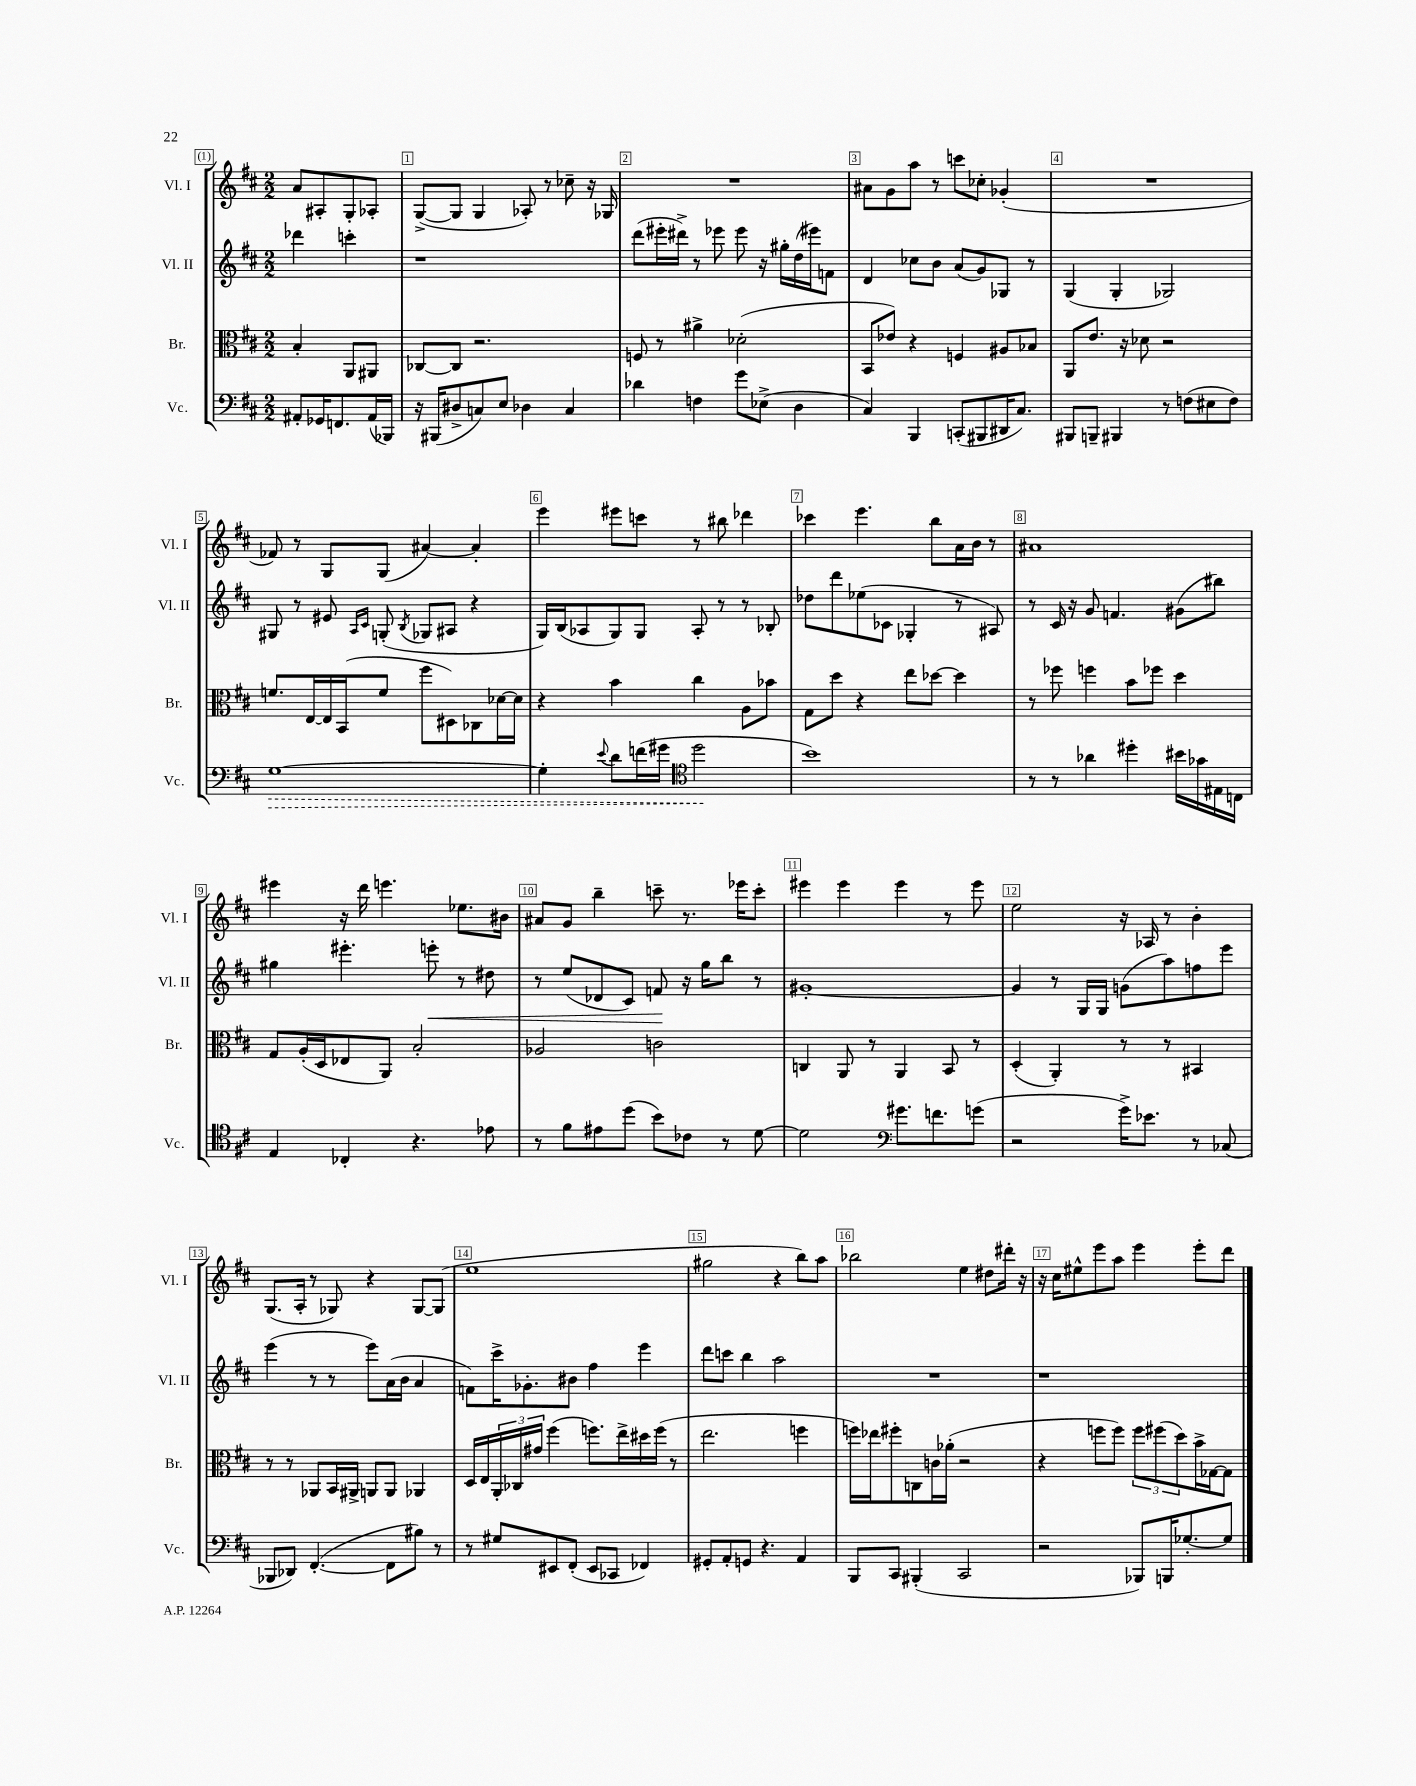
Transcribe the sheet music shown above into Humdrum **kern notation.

**kern	**dynam	**kern	**kern	**dynam	**kern
*part4	*part4	*part3	*part2	*part2	*part1
*staff4	*staff4	*staff3	*staff2	*staff2	*staff1
*I"Vc.	*	*I"Br.	*I"Vl. II	*	*I"Vl. I
*I'Vc.	*	*I'Br.	*I'Vl. II	*	*I'Vl. I
*clefF4	*	*clefC3	*clefG2	*	*clefG2
*k[f#c#]	*	*k[f#c#]	*k[f#c#]	*	*k[f#c#]
*M2/2	*	*M2/2	*M2/2	*	*M2/2
=	=	=	=	=	=
8AA#X'/L	.	4B'/	4ddd-X\	.	8a/L
16GG-X/K	.	.	.	.	8A#X'/
8.FFn/	.	.	.	.	.
.	.	8AA/L	4cccn'\	.	8G'/
(16AA#/L	.	8AA#X/J	.	.	8A-X'/J
16BBB-X/JJ)	.	.	.	.	.
=1	=1	=1	=1	=1	=1
16r	.	[8C-X/L	1r	.	([8G^/L
(16BBB#X/KL	.	.	.	.	.
8D#X^/	.	8C-/J]	.	.	8G/J]
8Cn/)	.	2.r	.	.	4G/
8E/J	.	.	.	.	.
4D-X\	.	.	.	.	8A-X'/)
.	.	.	.	.	8r
4C/	.	.	.	.	8cc-X~\
.	.	.	.	.	16r
.	.	.	.	.	16G-X/
=2	=2	=2	=2	=2	=2
4d-X\	.	8Fn/	(8ddd\L	.	1r
.	.	8r	16eee#X'\L	.	.
.	.	.	16ddd#X^\JJ)	.	.
4Fn\	.	4a#X^\	8r	.	.
.	.	.	8eee-X\	.	.
8g\L	.	(2d-X'\	8eee-\	.	.
(8E-X^\J	.	.	16r	.	.
.	.	.	16gg#X'\LL	.	.
4D\	.	.	(16dd\	.	.
.	.	.	16eee#X\J)	.	.
.	.	.	8fn\J	.	.
=3	=3	=3	=3	=3	=3
4C#/)	.	8BB/L	4d/	.	8a#X\L
.	.	8e-X/J)	.	.	8g\
4BBB/	.	4r	8cc-X\L	.	8aa\J
.	.	.	8b\J	.	8r
(8CCn'/L	.	4Fn/	(8a/L	.	8cccn\L
8BBB#X/	.	.	8g/)	.	8cc-X'\J
16DD#X/K	.	8A#X/L	8G-X/J	.	(4g-X'/
8.C#/J)	.	.	.	.	.
.	.	8B-X/J	8r	.	.
=4	=4	=4	=4	=4	=4
8BBB#X/L	.	8AA/L	(4G/	.	1r
8BBBn~/J	.	8.e/J	.	.	.
4BBB#X/	.	.	4G'/	.	.
.	.	16r	.	.	.
.	.	8d-X\	.	.	.
8r	.	2r	2G-X/)	.	.
(8Fn\L	.	.	.	.	.
8E#X\	.	.	.	.	.
8F\J)	.	.	.	.	.
!!LO:LB:g=z
=5	=5	=5	=5	=5	=5
!	!LO:HP:b	!	!	!	!
[1G	>	8.fn/L	8G#X/	.	8f-X/)
.	.	.	8r	.	8r
.	.	[16E/L	.	.	.
.	.	16E/]	8e#X/	.	8G/L
.	.	(16BB/J	.	.	.
.	.	.	16qqA/LL	.	.
.	.	.	16qqc#/JJ	.	.
.	.	8f/J	(8Gn'/	.	(8G/J
.	.	.	8qB/	.	.
.	.	8ff#\L	8G-X/L	.	[4a#X/)
.	.	8D#X\)	8A#X/J	.	.
.	.	8C-X\	4r	.	4a#'/]
.	.	[16d-X\L	.	.	.
.	.	16d-\JJ]	.	.	.
=6	=6	=6	=6	=6	=6
4G'\]	.	4r	16G/LL)	.	4eee\
.	.	.	(16B/J	.	.
.	.	.	8A-X/	.	.
8qqe/	.	.	.	.	.
8d\L	.	4b\	8G/)	.	8eee#X\L
(16fn\L	.	.	8G/J	.	8cccn\J
16g#X\JJ	.	.	.	.	.
*clefC4	*	*	*	*	*
2dd\	.	4cc#\	8A-'/	.	8r
.	.	.	8r	.	8bb#X\
.	.	8A\L	8r	.	4ddd-X\
.	.	8b-X\J	8B-X'/	.	.
.	]	.	.	.	.
=7	=7	=7	=7	=7	=7
1b)	.	8G\L	8dd-X\L	.	4ccc-X\
.	.	8dd\J	8ddd\	.	.
.	.	4r	(8ee-X\	.	4.eee\
.	.	.	8c-X\J	.	.
.	.	8ee\L	4G-X'/	.	.
.	.	[8dd-X\J	.	.	8bb\L
.	.	4dd-\]	8r	.	16a\L
.	.	.	.	.	16b\JJ
.	.	.	8A#X/)	.	8r
=8	=8	=8	=8	=8	=8
8r	.	8r	8r	.	1a#X
8r	.	8ff-X\	16c#/	.	.
.	.	.	16r	.	.
4a-X\	.	4ffn\	8g/	.	.
.	.	.	4.fn/	.	.
4dd#X'\	.	8b\L	.	.	.
.	.	8ff-X\J	.	.	.
16b#X\LL	.	4dd\	(8g#X\L	.	.
16g-X\	.	.	.	.	.
16E#X\	.	.	8bb#X\J)	.	.
16Cn\JJ	.	.	.	.	.
!!LO:LB:g=z
=9	=9	=9	=9	=9	=9
4E/	.	8G/L	4gg#X\	.	4eee#X\
.	.	(16A'/L	.	.	.
.	.	16D/J	.	.	.
4C-X'/	.	8E-X/	4.eee#X'\	.	16r
.	.	.	.	.	16ddd\
.	.	8AA/J)	.	.	4.eeen\
4.r	.	2B'/	.	.	.
!	!	!	!	!LO:HP:b	!
.	.	.	8eeen'\	<	.
.	.	.	8r	.	8.ee-X\L
8e-X\	.	.	8dd#X\	.	.
.	.	.	.	.	16b#X\Jk
=10	=10	=10	=10	=10	=10
8r	.	2A-X/	8r	.	8a#X/L
8f#\L	.	.	(8ee/L	.	8g/J
8e#X\	.	.	8d-X/	.	4bb~\
(8dd\J	.	.	8c#/J)	.	.
8b\L)	.	2cn\	8fn/	.	8cccn~\
8c-X\J	.	.	16r	[	8.r
.	.	.	16gg\KL	.	.
8r	.	.	8bb\J	.	.
.	.	.	.	.	16eee-X\KL
[8d\	.	.	8r	.	8ccc'\J
=11	=11	=11	=11	=11	=11
2d\]	.	4Cn/	[1g#X'	.	4eee#X\
.	.	8AA/	.	.	4eee#\
.	.	8r	.	.	.
*clefF4	*	*	*	*	*
8.g#X\L	.	4AA/	.	.	4eee#\
8.fn\	.	.	.	.	.
.	.	8BB/	.	.	8r
(8gn\J	.	8r	.	.	8eee#\
=12	=12	=12	=12	=12	=12
2r	.	(4D'/	4g#/]	.	2ee\
.	.	4AA'/)	8r	.	.
.	.	.	16G/LL	.	.
.	.	.	16G/JJ	.	.
16g^\KL)	.	8r	(8gn\L	.	16r
8.e-X\J	.	.	.	.	16A-X/
.	.	8r	8aa\)	.	8r
8r	.	4BB#X/	8ffn\	.	4b'\
(8C-X/	.	.	8eee\J	.	.
!!LO:LB:g=z
=13	=13	=13	=13	=13	=13
8BBB-X/L	.	8r	(4eee\	.	(8.G/L
8DD-X/J)	.	8r	.	.	.
.	.	.	.	.	16A'/Jk
([4.FF#'/	.	8AA-X/L	8r	.	8r
.	.	16BB/L	8r	.	8G-X/)
.	.	16AA#X^/JJ	.	.	.
.	.	8AAn/L	8eee\L)	.	4r
8FF#\L]	.	8AA/J	(16a\L	.	.
.	.	.	16b\JJ	.	.
8B#X\J)	.	4AA-X/	4a/	.	[8G-/L
8r	.	.	.	.	(8G-/J]
=14	=14	=14	=14	=14	=14
8r	.	16D/LL	8fn\L)	.	1ee
.	.	16E/	.	.	.
8G#X/L	.	24AA'/	16ccc#^\K	.	.
.	.	24C-X/	.	.	.
.	.	.	8.g-X'\	.	.
.	.	24g#X/JJ	.	.	.
8EE#X/	.	(4ff#\	.	.	.
(8FF#'/J	.	.	8b#X\J	.	.
8EE#/L	.	8.ffn\L)	4ff#\	.	.
8CC-X/J	.	.	.	.	.
.	.	16ee^\L	.	.	.
4FF-X/)	.	16dd#X\	4eee\	.	.
.	.	(16ff\JJ	.	.	.
.	.	8r	.	.	.
=15	=15	=15	=15	=15	=15
8GG#X'/L	.	2.ee\	8ddd\L	.	2gg#X\
8AA'/	.	.	8cccn\J	.	.
8GGn/J	.	.	4bb\	.	.
4.r	.	.	.	.	.
.	.	.	2aa\	.	4r
4AA/	.	4ffn\	.	.	8bb\L)
.	.	.	.	.	8aa\J
=16	=16	=16	=16	=16	=16
8BBB/L	.	16ffn\LL)	1r	.	2bb-X\
.	.	16ee-X\J	.	.	.
8CC#/J	.	8ff#X'\	.	.	.
(4BBB#X'/	.	8Cn\	.	.	.
.	.	16cn\L	.	.	.
.	.	(16a-X'\JJ	.	.	.
2CC#/	.	2r	.	.	4ee\
.	.	.	.	.	8dd#X\L
.	.	.	.	.	16ddd#X'\Jk
.	.	.	.	.	16r
=17	=17	=17	=17	=17	=17
2r	.	4r	1r	.	16r
.	.	.	.	.	16cc#\KL
.	.	.	.	.	8ee#X^^\
.	.	8ffn\L	.	.	8eee\
.	.	8ff\J)	.	.	8aa\J
8BBB-X/L)	.	12ff\L	.	.	4eee\
.	.	(12ff#X\	.	.	.
16BBBn/K	.	.	.	.	.
.	.	12dd\)	.	.	.
[8.G-X'/	.	.	.	.	.
.	.	16b^\L	.	.	8eee'\L
.	.	[16G-X\J	.	.	.
8G-/J]	.	8G-\J]	.	.	8ddd\J
==	==	==	==	==	==
*-	*-	*-	*-	*-	*-
